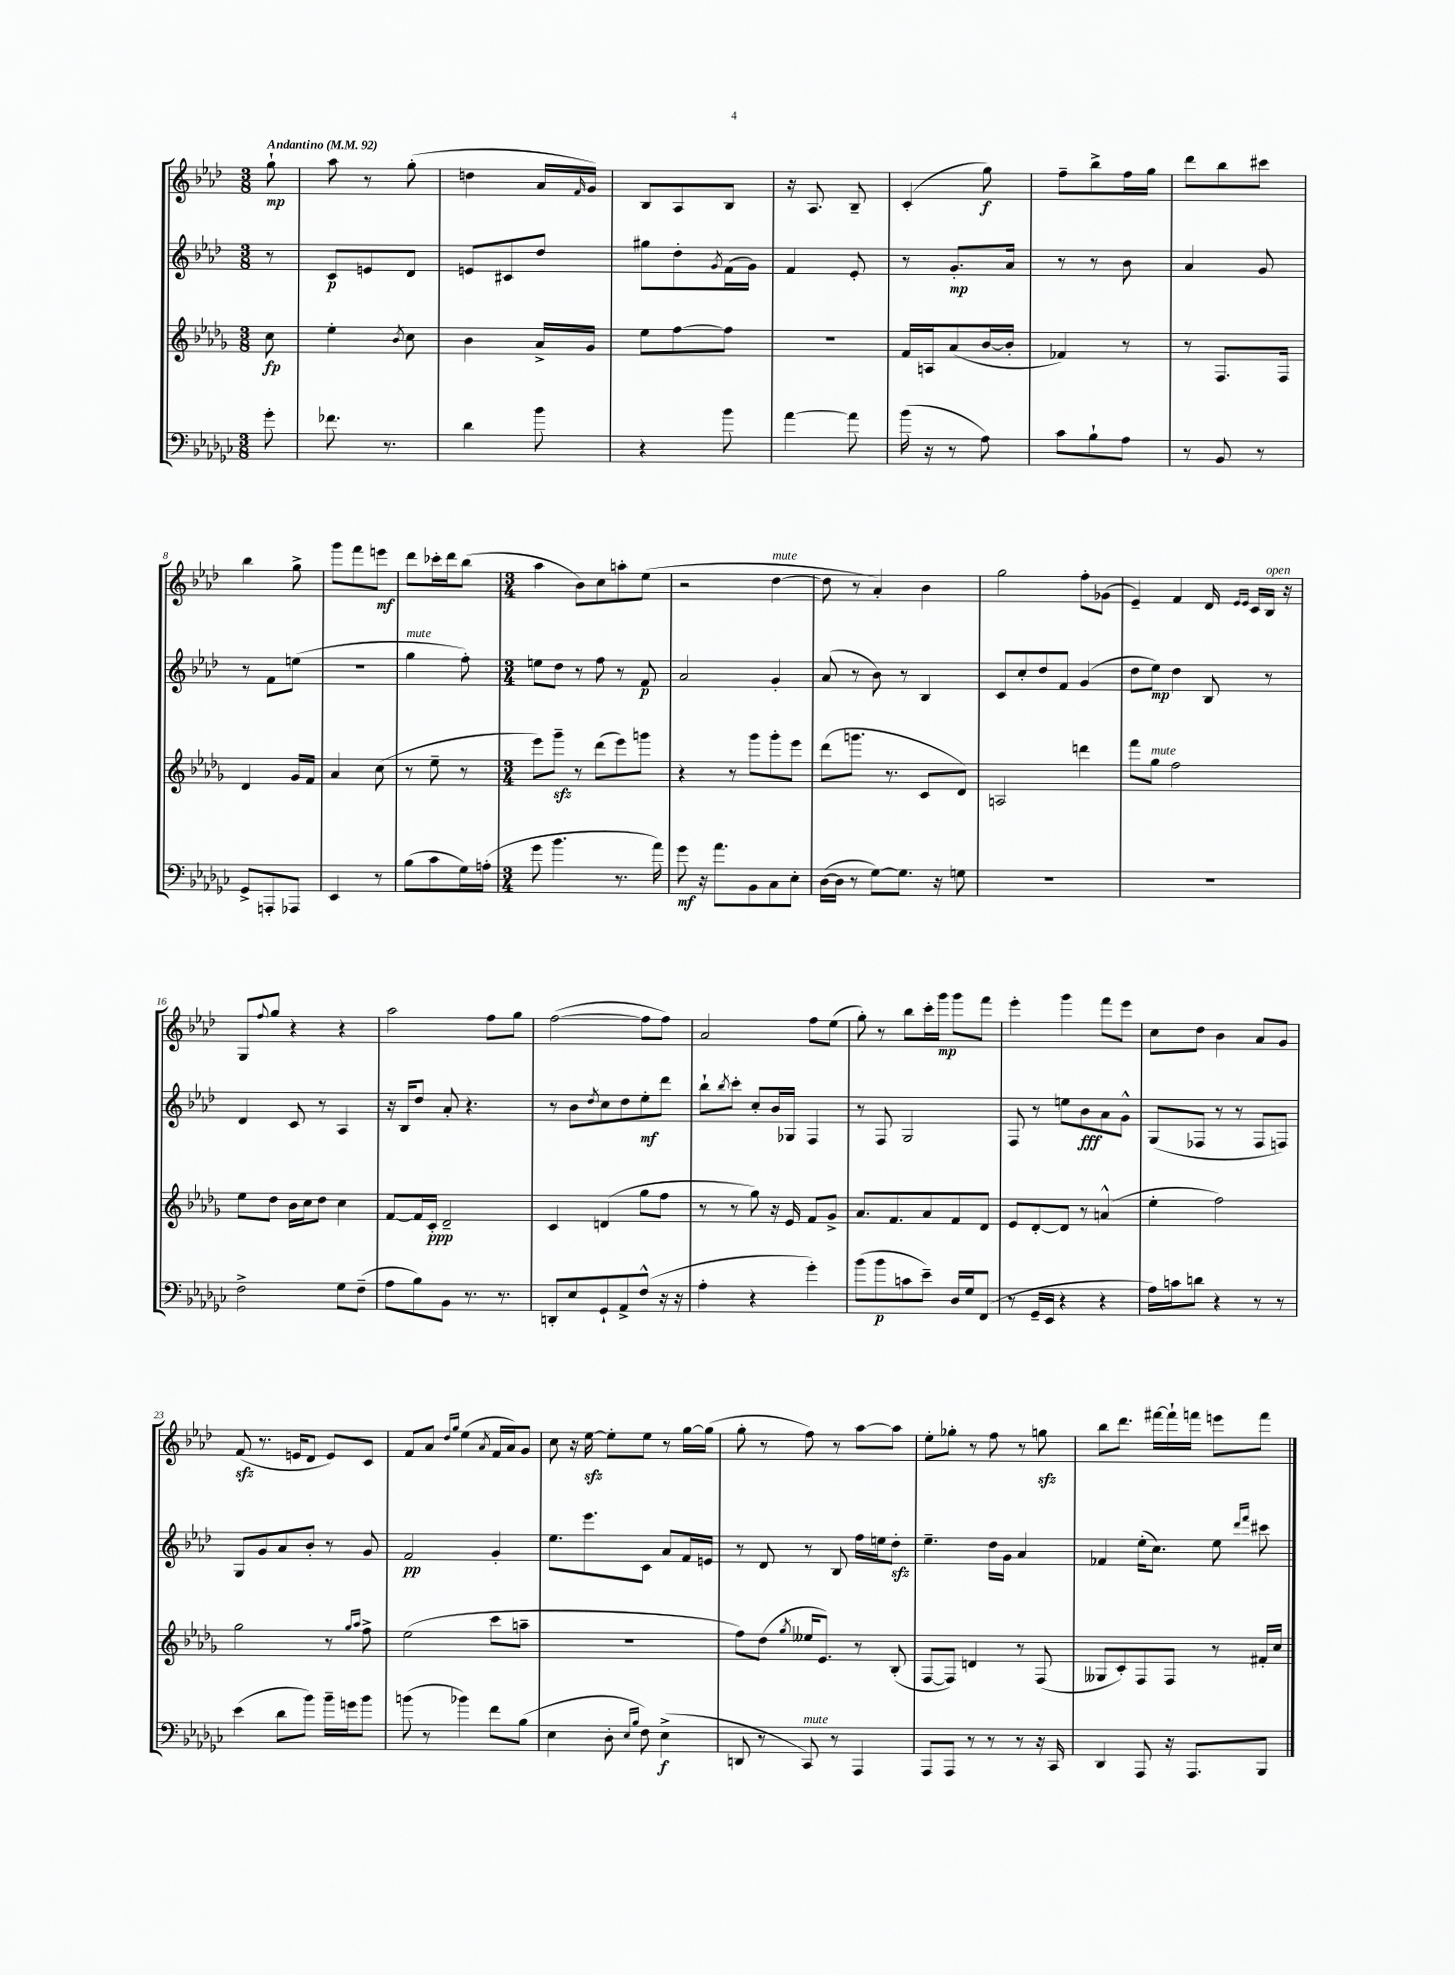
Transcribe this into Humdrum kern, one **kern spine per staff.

**kern	**dynam	**kern	**dynam	**kern	**dynam	**kern	**dynam
*part4	*part4	*part3	*part3	*part2	*part2	*part1	*part1
*staff4	*staff4	*staff3	*staff3	*staff2	*staff2	*staff1	*staff1
*clefF4	*	*clefG2	*	*clefG2	*	*clefG2	*
*k[b-e-a-d-g-c-]	*	*k[b-e-a-d-g-]	*	*k[b-e-a-d-]	*	*k[b-e-a-d-]	*
*M3/8	*	*M3/8	*	*M3/8	*	*M3/8	*
*MM92	*	*MM92	*	*MM92	*	*MM92	*
=	=	=	=	=	=	=	=
!	!	!	!	!	!	!LO:TX:a:B:t=Andantino	!
8g-'\	.	8cc\	fp	8r	.	8gg`\	mp
=1	=1	=1	=1	=1	=1	=1	=1
8.f-X\	.	4ee-'\	.	8c/L	p	8aa-\	.
.	.	.	.	8en/	.	8r	.
8.r	.	.	.	.	.	.	.
.	.	8qb-/	.	.	.	.	.
.	.	8cc\	.	8d-/J	.	(8gg'\	.
=2	=2	=2	=2	=2	=2	=2	=2
4d-\	.	4b-\	.	8en/L	.	4ddn\	.
.	.	.	.	8c#X/	.	.	.
8b-\	.	16a-^/LL	.	8dd-/J	.	16a-/LL	.
.	.	.	.	.	.	16qqf/	.
.	.	16g-/JJ	.	.	.	16g/JJ)	.
=3	=3	=3	=3	=3	=3	=3	=3
4r	.	8ee-\L	.	8gg#X\L	.	8B-/L	.
.	.	[8ff\	.	8dd-'\	.	8A-/	.
.	.	.	.	8qg/	.	.	.
8b-\	.	8ff\J]	.	(16f\L	.	8B-/J	.
.	.	.	.	16g\JJ)	.	.	.
=4	=4	=4	=4	=4	=4	=4	=4
[4a-\	.	4.r	.	4f/	.	16r	.
.	.	.	.	.	.	8.A-/	.
8a-\]	.	.	.	8e-'/	.	8B-~/	.
=5	=5	=5	=5	=5	=5	=5	=5
(16b-\	.	16f/LL	.	8r	.	(4c'/	.
16r	.	16An/J	.	.	.	.	.
8r	.	(8a-/	.	8.g'/L	mp	.	.
8A-\)	.	[16b-/L	.	.	.	8gg\)	f
.	.	16b-'/JJ]	.	16a-/Jk	.	.	.
=6	=6	=6	=6	=6	=6	=6	=6
8c-\L	.	4f-X/)	.	8r	.	8ff~\L	.
8B-`\	.	.	.	8r	.	8bb-^\	.
8A-\J	.	8r	.	8b-\	.	16ff\L	.
.	.	.	.	.	.	16gg\JJ	.
=7	=7	=7	=7	=7	=7	=7	=7
8r	.	8r	.	4a-/	.	8ddd-\L	.
8BB-/	.	8.F/L	.	.	.	8bb-\	.
8r	.	.	.	8g/	.	8ccc#X\J	.
.	.	16F/Jk	.	.	.	.	.
!!LO:LB:g=z
=8	=8	=8	=8	=8	=8	=8	=8
8GG-^/L	.	4d-/	.	8r	.	4bb-\	.
8AAAn'/	.	.	.	8f\L	.	.	.
8AAA-X/J	.	16g-/LL	.	(8een\J	.	8gg^\	.
.	.	16f/JJ	.	.	.	.	.
=9	=9	=9	=9	=9	=9	=9	=9
4EE-/	.	4a-/	.	4.r	.	8ggg\L	.
.	.	.	.	.	.	8fff\	.
8r	.	(8cc\	.	.	.	8eeen\J	mf
=10	=10	=10	=10	=10	=10	=10	=10
!	!	!	!	!LO:TX:a:i:t=mute	!	!	!
(8B-\L	.	8r	.	4gg\	.	8ddd-\L	.
8c-\	.	8ee-~\	.	.	.	16ccc-X'\L	.
.	.	.	.	.	.	16ddd-\J	.
16G-\L)	.	8r	.	8ff'\)	.	(8bb-\J	.
(16An'\JJ	.	.	.	.	.	.	.
=11	=11	=11	=11	=11	=11	=11	=11
*M3/4	*	*M3/4	*	*M3/4	*	*M3/4	*
8g-\	.	8eee-\L)	.	8een\L	.	4aa-\	.
4.b-\	.	8ggg-zz~\J	.	8dd-\J	.	.	.
.	.	8r	.	8r	.	8b-\L)	.
.	.	(8ddd-\L	.	8ff\	.	8cc\	.
8.r	.	8eee-\)	.	8r	.	8aan'\	.
.	.	8gggn\J	.	8f/	p	(8ee-\J	.
16a-\)	.	.	.	.	.	.	.
=12	=12	=12	=12	=12	=12	=12	=12
8g-\	mf	4r	.	2a-/	.	2r	.
16r	.	.	.	.	.	.	.
8.a-\L	.	.	.	.	.	.	.
.	.	8r	.	.	.	.	.
8BB-\	.	8ggg-\L	.	.	.	.	.
!	!	!	!	!	!	!LO:TX:a:i:t=mute	!
8C-\	.	8ggg-'\	.	4g'/	.	[4dd-\	.
8E-'\J	.	8eee-\J	.	.	.	.	.
=13	=13	=13	=13	=13	=13	=13	=13
([16D-\LL	.	(8ddd-\L	.	(8a-/	.	8dd-\]	.
16D-\JJ]	.	.	.	.	.	.	.
8r	.	8.gggn\J	.	8r	.	8r	.
[8G-\L)	.	.	.	8b-\)	.	4a-'/)	.
.	.	8.r	.	.	.	.	.
8.G-\J]	.	.	.	8r	.	.	.
.	.	8c/L	.	4B-/	.	4b-\	.
16r	.	.	.	.	.	.	.
8Gn\	.	8d-/J)	.	.	.	.	.
=14	=14	=14	=14	=14	=14	=14	=14
2.r	.	2An/	.	8c/L	.	2gg\	.
.	.	.	.	8cc'/	.	.	.
.	.	.	.	8dd-/	.	.	.
.	.	.	.	8f/J	.	.	.
.	.	4dddn\	.	(4g/	.	8ff'\L	.
.	.	.	.	.	.	(8g-X\J	.
=15	=15	=15	=15	=15	=15	=15	=15
2.r	.	8fff\L	.	8dd-\L	.	4e-~/)	.
!	!	!LO:TX:a:i:t=mute	!	!	!	!	!
.	.	8gg-\J	.	8ee-\J)	mp	.	.
.	.	2ff\	.	4dd-\	.	4f/	.
.	.	.	.	8B-/	.	16d-/	.
.	.	.	.	.	.	16qqe-/LL	.
.	.	.	.	.	.	16qqe-/JJ	.
.	.	.	.	.	.	16c/LL	.
!	!	!	!	!	!	!LO:TX:a:i:t=open	!
.	.	.	.	8r	.	16B-/JJ	.
.	.	.	.	.	.	16r	.
!!LO:LB:g=z
=16	=16	=16	=16	=16	=16	=16	=16
2F^\	.	8ee-\L	.	4d-/	.	8G/L	.
.	.	.	.	.	.	8qqff/	.
.	.	8dd-\J	.	.	.	8gg/J	.
.	.	16b-\LL	.	8c/	.	4r	.
.	.	16cc\J	.	.	.	.	.
.	.	8dd-\J	.	8r	.	.	.
8G-\L	.	4cc\	.	4A-/	.	4r	.
(8F~\J	.	.	.	.	.	.	.
=17	=17	=17	=17	=17	=17	=17	=17
8A-\L	.	[8f/L	.	16r	.	2aa-\	.
.	.	.	.	16B-/KL	.	.	.
8B-\)	.	16f/L]	.	8dd-/J	.	.	.
.	.	16c'/JJ	ppp	.	.	.	.
8BB-\J	.	2d-~/	.	8a-'/	.	.	.
8.r	.	.	.	4.r	.	.	.
.	.	.	.	.	.	8ff\L	.
8.r	.	.	.	.	.	.	.
.	.	.	.	.	.	8gg\J	.
=18	=18	=18	=18	=18	=18	=18	=18
8DDn'/L	.	4c/	.	8r	.	([2ff\	.
8E-/	.	.	.	8b-\L	.	.	.
.	.	.	.	8qdd-/	.	.	.
8GG-`/	.	(4dn/	.	8cc\	.	.	.
8AA-^/	.	.	.	8dd-\	.	.	.
(8F^^/J	.	8gg-\L	.	8ee-'\	mf	8ff\L]	.
16r	.	8ff\J	.	8ddd-\J	.	8ff\J)	.
16r	.	.	.	.	.	.	.
=19	=19	=19	=19	=19	=19	=19	=19
4A-'\	.	8r	.	8bb-`\L	.	2a-/	.
.	.	.	.	8qbb-/	.	.	.
.	.	8r	.	8ccc'\J	.	.	.
4r	.	8gg-\)	.	8cc'/L	.	.	.
.	.	16r	.	16b-/L	.	.	.
.	.	16e-/	.	16G-X/JJ	.	.	.
4g-'\)	.	8f/L	.	4F/	.	8ff\L	.
.	.	8g-^/J	.	.	.	(8ee-\J	.
=20	=20	=20	=20	=20	=20	=20	=20
(8b-\L	.	8.a-/L	.	8r	.	8gg'\)	.
8b-\	p	.	.	8F/	.	8r	.
.	.	8.f/	.	.	.	.	.
8cn\	.	.	.	2G/	.	8bb-\L	.
8e-~\J)	.	8a-/	.	.	.	16ccc'\L	.
.	.	.	.	.	.	16ggg\JJ	mp
16D-/LL	.	8f/	.	.	.	8ggg\L	.
16G-/J	.	.	.	.	.	.	.
(8FF/J	.	8d-/J	.	.	.	8fff\J	.
=21	=21	=21	=21	=21	=21	=21	=21
8r	.	8e-/L	.	8F/	.	4eee-'\	.
16GG-~/LL	.	[8d-'/	.	8r	.	.	.
16EE-/JJ	.	.	.	.	.	.	.
4r	.	8d-/J]	.	8een\L	.	4ggg\	.
.	.	8r	.	8b-\	fff	.	.
4r	.	(4an^^/	.	8a-\	.	8fff\L	.
.	.	.	.	8g^^\J	.	8eee-\J	.
=22	=22	=22	=22	=22	=22	=22	=22
16A-\LL)	.	4ee-'\	.	(8G/L	.	8cc\L	.
16cn\J	.	.	.	.	.	.	.
8dn\J	.	.	.	8F-X/J	.	8dd-\J	.
4r	.	2ff\)	.	8r	.	4b-\	.
.	.	.	.	8r	.	.	.
8r	.	.	.	8F-/L	.	8a-/L	.
8r	.	.	.	8Fn/J)	.	8g/J	.
!!LO:LB:g=z
=23	=23	=23	=23	=23	=23	=23	=23
(4e-\	.	2gg-\	.	8G/L	.	(8fzz/	.
.	.	.	.	8g/	.	8.r	.
8d-\L	.	.	.	8a-/	.	.	.
.	.	.	.	.	.	16en/KL	.
8b-\J)	.	.	.	8b-'/J	.	8d-/J	.
16b-~\LL	.	8r	.	8r	.	8e/L)	.
16gn\J	.	.	.	.	.	.	.
.	.	16qqgg-/LL	.	.	.	.	.
.	.	16qqaa-/JJ	.	.	.	.	.
8b-\J	.	8ff^\	.	8g/	.	8c/J	.
=24	=24	=24	=24	=24	=24	=24	=24
(8bn\	.	(2ee-\	.	2f/	pp	8f/L	.
8r	.	.	.	.	.	8a-/J	.
.	.	.	.	.	.	16qqdd-/LL	.
.	.	.	.	.	.	16qqgg/JJ	.
4b-X\)	.	.	.	.	.	(4ee-\	.
.	.	.	.	.	.	8qa-/	.
8f\L	.	8ccc\L	.	4g'/	.	16f/LL	.
.	.	.	.	.	.	16a-/J)	.
(8B-\J	.	8aan~\J	.	.	.	8g/J	.
=25	=25	=25	=25	=25	=25	=25	=25
4E-\	.	2.r	.	8.ee-\L	.	8cc\	.
.	.	.	.	.	.	16r	.
.	.	.	.	8.eee-\	.	[16ee-zz\	.
8D-'\	.	.	.	.	.	8ee-'\L]	.
16qqE-/LL	.	.	.	.	.	.	.
16qqB-/JJ	.	.	.	.	.	.	.
8F\)	.	.	.	8c\J	.	8ee-\J	.
(4E-^\	f	.	.	8a-/L	.	8r	.
.	.	.	.	16f/L	.	[16gg\LL	.
.	.	.	.	16en/JJ	.	(16gg\JJ]	.
=26	=26	=26	=26	=26	=26	=26	=26
8DDn/	.	8ff\L)	.	8r	.	8gg'\	.
8r	.	(8dd-\J	.	8d-/	.	8r	.
.	.	8qgg-/	.	.	.	.	.
!LO:TX:a:i:t=mute	!	!	!	!	!	!	!
8CC-/)	.	16ee--X/KL	.	8r	.	8ff\)	.
.	.	8.e-/J)	.	.	.	.	.
8r	.	.	.	8B-/	.	8r	.
4AAA-/	.	8r	.	16ff\LL	.	[8aa-\L	.
.	.	.	.	16een\J	.	.	.
.	.	(8B-'/	.	8dd-zz'\J	.	8aa-\J]	.
=27	=27	=27	=27	=27	=27	=27	=27
8AAA-/L	.	[8F/L	.	4.ee-~\	.	8ee-'\L	.
8AAA-/J	.	8F/J])	.	.	.	8gg-X'\J	.
8r	.	4dn/	.	.	.	8r	.
8r	.	.	.	16dd-\LL	.	8ff\	.
.	.	.	.	16g\JJ	.	.	.
8r	.	8r	.	4a-/	.	8r	.
16r	.	(8F/	.	.	.	8ggnzz\	.
16CC-/	.	.	.	.	.	.	.
=28	=28	=28	=28	=28	=28	=28	=28
4DD-/	.	8G--X/L	.	4f-X/	.	8bb-\L	.
.	.	8c'/)	.	.	.	8.ddd-\J	.
8AAA-/	.	8F/	.	(16ee-'\KL	.	.	.
.	.	.	.	8.cc\J)	.	[16fff#X\LL	.
16r	.	8F/J	.	.	.	16fff#`\]	.
8.AAA-/L	.	.	.	.	.	16fffn\JJ	.
.	.	8r	.	8ee-\	.	8eeen\L	.
.	.	.	.	16qqddd-/LL	.	.	.
.	.	.	.	16qqfff/JJ	.	.	.
8BBB-/J	.	16f#X'/LL	.	8ccc#X\	.	8fff\J	.
.	.	16cc/JJ	.	.	.	.	.
==	==	==	==	==	==	==	==
*-	*-	*-	*-	*-	*-	*-	*-
